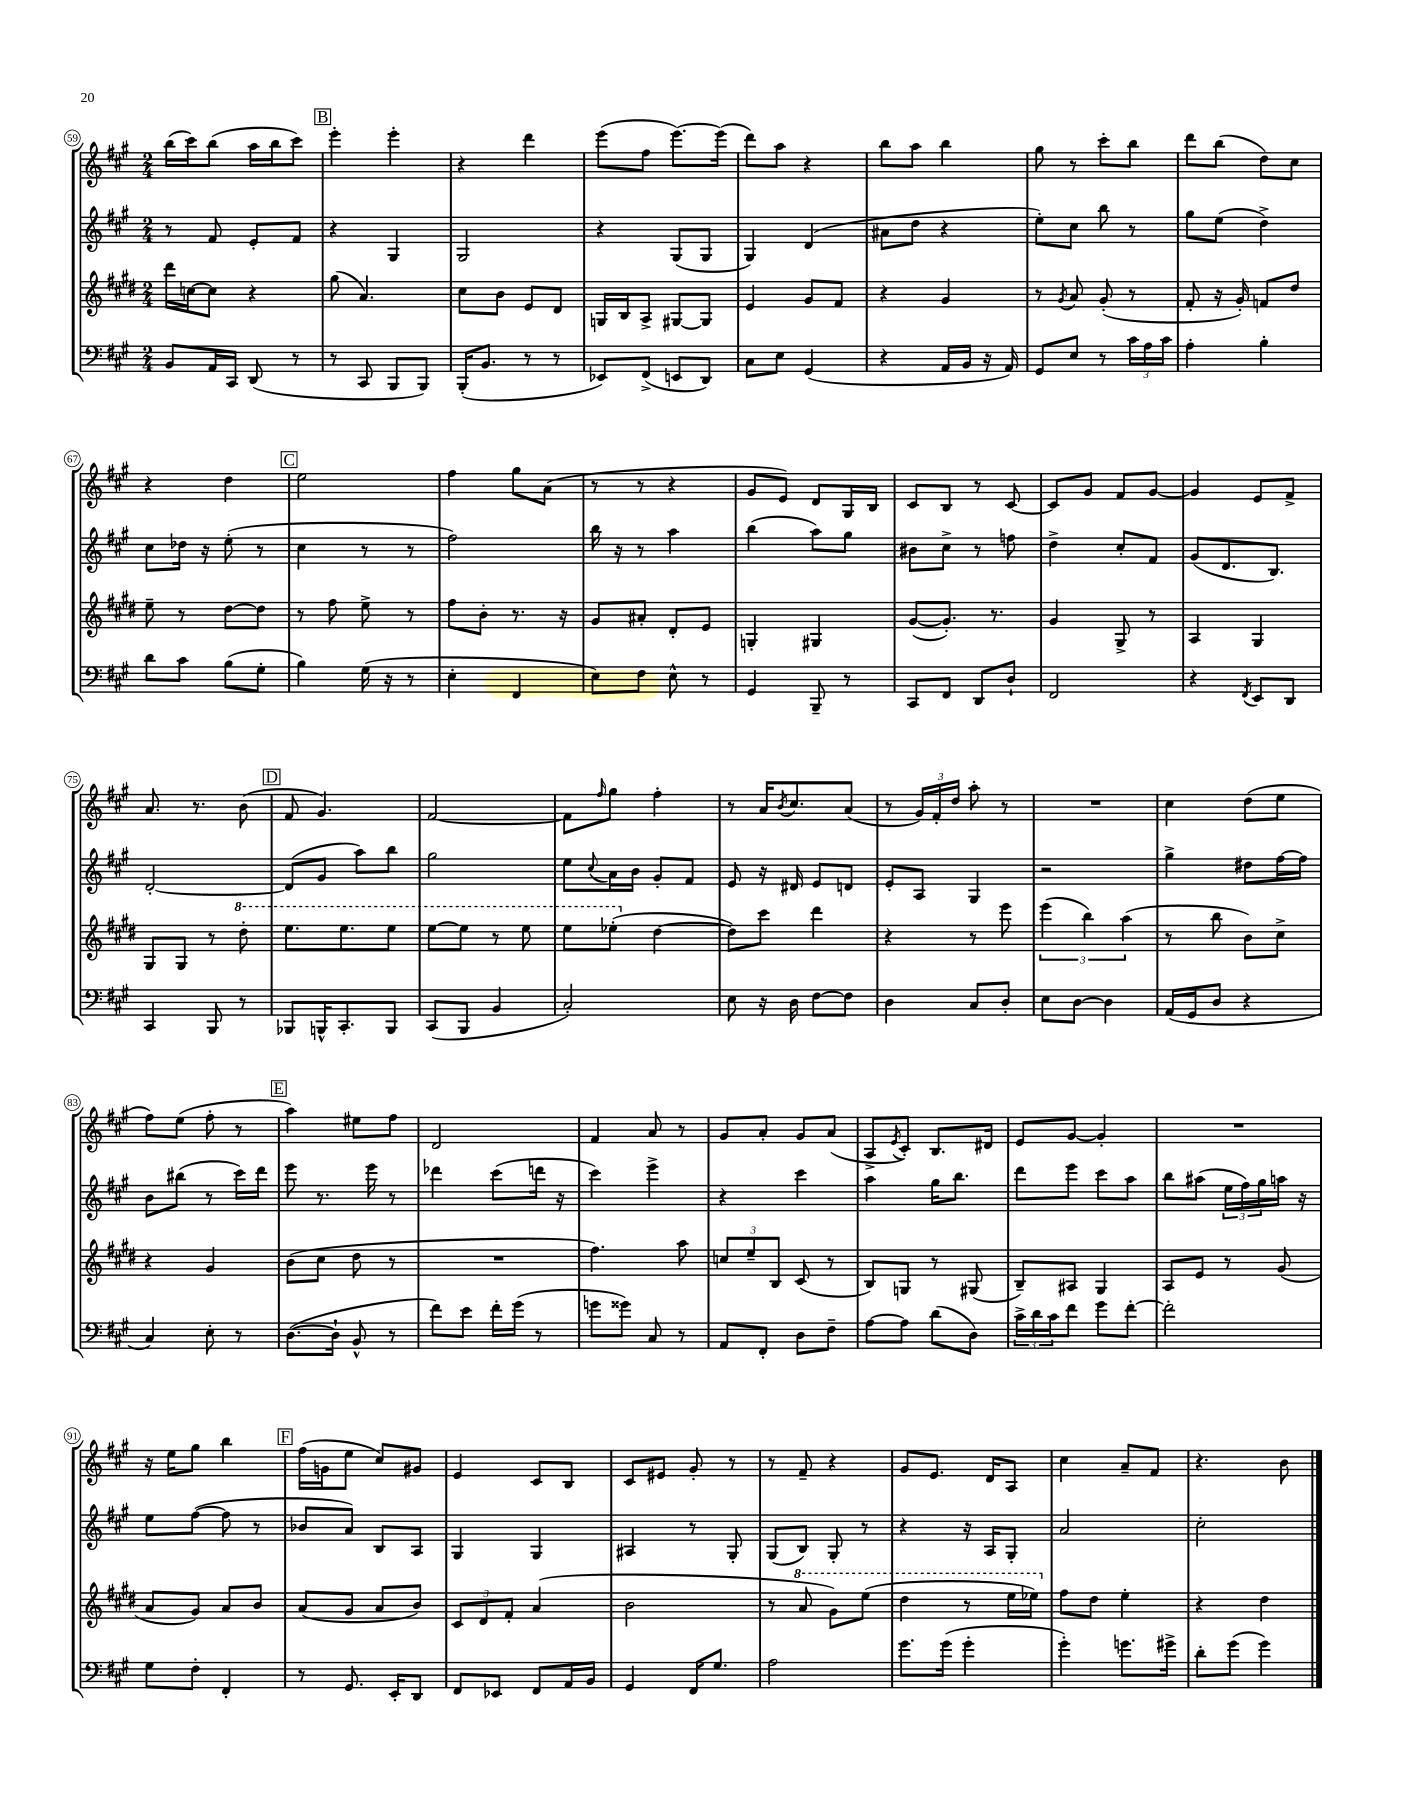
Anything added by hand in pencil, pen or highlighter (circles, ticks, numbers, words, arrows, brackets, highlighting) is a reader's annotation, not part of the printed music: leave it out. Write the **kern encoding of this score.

**kern	**kern	**kern	**kern
*part4	*part3	*part2	*part1
*staff4	*staff3	*staff2	*staff1
*clefF4	*clefG2	*clefG2	*clefG2
*k[f#c#g#]	*k[f#c#g#d#]	*k[f#c#g#]	*k[f#c#g#]
*M2/4	*M2/4	*M2/4	*M2/4
=59	=59	=59	=59
8BB/L	16ddd#\LL	8r	(16bb\LL
.	[16ccn\J	.	16ccc#\J)
16AA/L	8cc\J]	8f#/	(8bb\J
16CC#/JJ	.	.	.
(8DD/	4r	8e'/L	16aa\LL
.	.	.	16bb\J
8r	.	8f#/J	8ccc#\J)
!!LO:REH:place=s1:t=B
=60	=60	=60	=60
8r	(8gg#\	4r	4eee'\
8CC#/	4.a/)	.	.
8BBB/L	.	4G#/	4eee'\
8BBB/J)	.	.	.
=61	=61	=61	=61
(16BBB'/KL	8cc#\L	2G#/	4r
8.BB/J	.	.	.
.	8b\J	.	.
8r	8e/L	.	4ddd\
8r	8d#/J	.	.
=62	=62	=62	=62
8EE-X/L)	16Gn/LL	4r	(8eee\L
.	16B/J	.	.
(8FF#^/J	8A^/J	.	8ff#\J
8EEn/L	[8G#X/L	(8G#/L	[8.eee\L)
8DD/J)	8G#/J]	8G#/J	.
.	.	.	(16eee\Jk]
=63	=63	=63	=63
8C#\L	4e/	4G#/)	8ddd\L)
8E\J	.	.	8aa\J
(4GG#/	8g#/L	(4d/	4r
.	8f#/J	.	.
=64	=64	=64	=64
4r	4r	8a#X\L	8bb\L
.	.	8dd\J	8aa\J
16AA/LL	4g#/	4r	4bb\
16BB/JJ	.	.	.
16r	.	.	.
16AA/)	.	.	.
=65	=65	=65	=65
8GG#/L	8r	8ee'\L)	8gg#\
.	8qg#/	.	.
8E/J	8a/	8cc#\J	8r
8r	(8g#'/	8bb\	8ccc#'\L
24c#\LL	8r	8r	8bb\J
24A\	.	.	.
24c#\JJ	.	.	.
=66	=66	=66	=66
4A'\	8f#'/	8gg#\L	8ddd\L
.	16r	(8ee\J	(8bb\J
.	16g#'/)	.	.
4B'\	8fn/L	4dd^\)	8dd\L)
.	8dd#/J	.	8cc#\J
!!LO:LB:g=z
=67	=67	=67	=67
8d\L	8ee~\	8cc#\L	4r
8c#\J	8r	16dd-X\Jk	.
.	.	16r	.
(8B\L	[8dd#\L	(8ee'\	4dd\
8G#'\J	8dd#\J]	8r	.
!!LO:REH:place=s1:t=C
=68	=68	=68	=68
4B\)	8r	4cc#\	2ee\
.	8ff#\	.	.
(16G#\	8ee^\	8r	.
16r	.	.	.
8r	8r	8r	.
=69	=69	=69	=69
4E'\	8ff#\L	2ff#\)	4ff#\
.	8b'\J	.	.
4FF#/	8.r	.	8gg#\L
.	.	.	(8a\J
.	16r	.	.
=70	=70	=70	=70
8E\L)	8g#/L	16bb\	8r
.	.	16r	.
8F#\J	8a#X'/J	8r	8r
8E^^\	8d#'/L	4aa\	4r
8r	8e/J	.	.
=71	=71	=71	=71
4GG#/	4Gn'/	(4bb\	8g#/L
.	.	.	8e/J)
8BBB~/	4G#X/	8aa\L)	8d/L
8r	.	8gg#\J	16G#/L
.	.	.	16B/JJ
=72	=72	=72	=72
8CC#/L	([8g#/L	8b#X\L	8c#/L
8FF#/J	8.g#'/J])	8cc#^\J	8B/J
8DD/L	.	8r	8r
.	8.r	.	.
8D`/J	.	8ffn\	[8c#/
=73	=73	=73	=73
2FF#/	4g#/	4dd^\	8c#/L]
.	.	.	8g#/J
.	8G#^/	8cc#'/L	8f#/L
.	8r	8f#/J	[8g#/J
=74	=74	=74	=74
4r	4A/	(8g#/L	4g#/]
.	.	8.d/	.
8qFF#/	.	.	.
8EE/L	4G#/	.	8e/L
.	.	8.B/J)	.
8DD/J	.	.	8f#^/J
!!LO:LB:g=z
=75	=75	=75	=75
4CC#/	8G#/L	[2d'/	8.a/
.	8G#/J	.	.
.	.	.	8.r
8BBB/	8r	.	.
*	*8va	*	*
8r	8ddd#'\	.	(8b\
!!LO:REH:place=s1:t=D
=76	=76	=76	=76
8BBB-X/L	8.eee\L	(8d/L]	8f#/
16BBBn^^/K	.	8g#/J	4.g#/)
8.CC#'/	8.eee\	.	.
.	.	8aa\L)	.
8BBB/J	8eee\J	8bb\J	.
=77	=77	=77	=77
(8CC#/L	[8eee\L	2gg#\	[2f#/
8BBB/J	8eee\J]	.	.
4BB/	8r	.	.
.	8eee\	.	.
=78	=78	=78	=78
2C#'/)	8eee\L	8ee\L	8f#\L]
.	.	8qqcc#/	16qqff#/
.	(8eee-X'\J	16a\L	8gg#\J
.	.	16b\JJ	.
*	*X8va	*	*
.	[4dd#\	8g#'/L	4ff#'\
.	.	8f#/J	.
=79	=79	=79	=79
8E\	8dd#\L])	8e/	8r
16r	8ccc#\J	16r	16a/KL
.	.	.	8qb/
16D\	.	16d#X/	8.cc#/
[8F#\L	4ddd#\	8e/L	.
8F#\J]	.	8dn/J	(8a/J
=80	=80	=80	=80
4D\	4r	8e'/L	8r
.	.	8A/J	24g#/LL)
.	.	.	24f#'/
.	.	.	24dd/JJ
8C#/L	8r	4G#/	8aa'\
8D'/J	8eee\	.	8r
=81	=81	=81	=81
8E\L	(6eee\	2r	2r
[8D\J	.	.	.
.	6bb\)	.	.
4D\]	.	.	.
.	(6aa\	.	.
=82	=82	=82	=82
(16AA/LL	8r	4gg#^\	4cc#\
16GG#/J	.	.	.
8D/J	8bb\	.	.
4r	8b\L)	8dd#X\L	(8dd\L
.	8cc#^\J	[16ff#\L	8ee\J
.	.	16ff#\JJ]	.
!!LO:LB:g=z
=83	=83	=83	=83
4C#/)	4r	8b\L	8ff#\L)
.	.	(8bb#X\J	(8ee\J
8E'\	4g#/	8r	8ff#'\
8r	.	16ccc#\LL)	8r
.	.	16ddd\JJ	.
!!LO:REH:place=s1:t=E
=84	=84	=84	=84
([8.D\L	(8b\L	8eee\	4aa\)
.	8cc#\J	8.r	.
16D`\Jk]	.	.	.
8BB^^/	8dd#\	.	8ee#X\L
.	.	16eee\	.
8r	8r	8r	8ff#\J
=85	=85	=85	=85
8f#\L)	2r	4ddd-X\	2d/
8e\J	.	.	.
16f#'\LL	.	(8ccc#\L	.
(16g#\JJ	.	.	.
8r	.	16dddn\Jk	.
.	.	16r	.
=86	=86	=86	=86
8gn\L	4.ff#\)	4ccc#\)	4f#/
8g##X\J)	.	.	.
8C#/	.	4eee^\	8a/
8r	8aa\	.	8r
=87	=87	=87	=87
8AA/L	12ccn/L	4r	8g#/L
.	12ee~/	.	.
8FF#'/J	.	.	8a'/J
.	12B/J	.	.
8D\L	(8c#/	4ccc#\	8g#/L
8F#~\J	8r	.	(8a/J
=88	=88	=88	=88
[8A\L	8B/L)	4aa\	8A^/L
.	.	.	8qe/
8A\J]	8Gn/J	.	8c#'/J)
(8d\L	8r	16gg#\KL	8.B/L
.	.	8.bb\J	.
8D\J)	(8G#X/	.	.
.	.	.	16d#X/Jk
=89	=89	=89	=89
24c#^\LL	8B~/L)	8ddd\L	8e/L
24d\	.	.	.
24c#\J	.	.	.
8f#\J	8A#X/J	8eee\J	[8g#/J
8g#\L	4G#/	8ccc#\L	4g#'/]
[8f#'\J	.	8aa\J	.
=90	=90	=90	=90
2f#'\]	8A/L	8bb\L	2r
.	8e/J	(8aa#X\J	.
.	8r	24ee\LL	.
.	.	24ff#\)	.
.	.	24gg#\	.
.	(8g#/	16aan\JJ	.
.	.	16r	.
!!LO:LB:g=z
=91	=91	=91	=91
8G#\L	8a/L	8ee\L	16r
.	.	.	16ee\KL
8F#'\J	8g#/J)	([8ff#\J	8gg#\J
4FF#'/	8a/L	8ff#\]	4bb\
.	8b/J	8r	.
!!LO:REH:place=s1:t=F
=92	=92	=92	=92
8r	(8a/L	8b-X/L	(16ff#\LL
.	.	.	16gn\J
8.GG#/	8g#/J	8a/J)	8ee\J
.	8a/L	8B/L	8cc#/L)
16EE'/KL	.	.	.
8DD/J	8b/J)	8A/J	8g#X/J
=93	=93	=93	=93
8FF#/L	12c#/L	4G#/	4e/
.	12d#/	.	.
8EE-X/J	.	.	.
.	12f#'/J	.	.
8FF#/L	(4a/	4G#/	8c#/L
16AA/L	.	.	8B/J
16BB/JJ	.	.	.
=94	=94	=94	=94
4GG#/	2b\	4A#X/	8c#/L
.	.	.	8e#X/J
16FF#/KL	.	8r	8g#'/
8.G#/J	.	.	.
.	.	8G#'/	8r
=95	=95	=95	=95
2A\	8r	(8G#/L	8r
*	*8va	*	*
.	8aa/	8B/J)	8f#~/
.	8gg#\L)	8G#'/	4r
.	(8eee\J	8r	.
=96	=96	=96	=96
8.g#\L	4ddd#\	4r	8g#/L
.	.	.	8.e/J
(16g#\Jk	.	.	.
4g#'\	8r	16r	.
.	.	16A/KL	16d/KL
.	16eee\LL	8G#'/J	8A/J
.	16eee-X\JJ)	.	.
=97	=97	=97	=97
*	*X8va	*	*
4g#'\)	8ff#\L	2a/	4cc#\
.	8dd#\J	.	.
8.gn\L	4ee'\	.	8a~/L
.	.	.	8f#/J
16g#X^\Jk	.	.	.
=98	=98	=98	=98
8d'\L	4r	2cc#'\	4.r
(8g#\J	.	.	.
4g#\)	4dd#\	.	.
.	.	.	8b\
==	==	==	==
*-	*-	*-	*-
